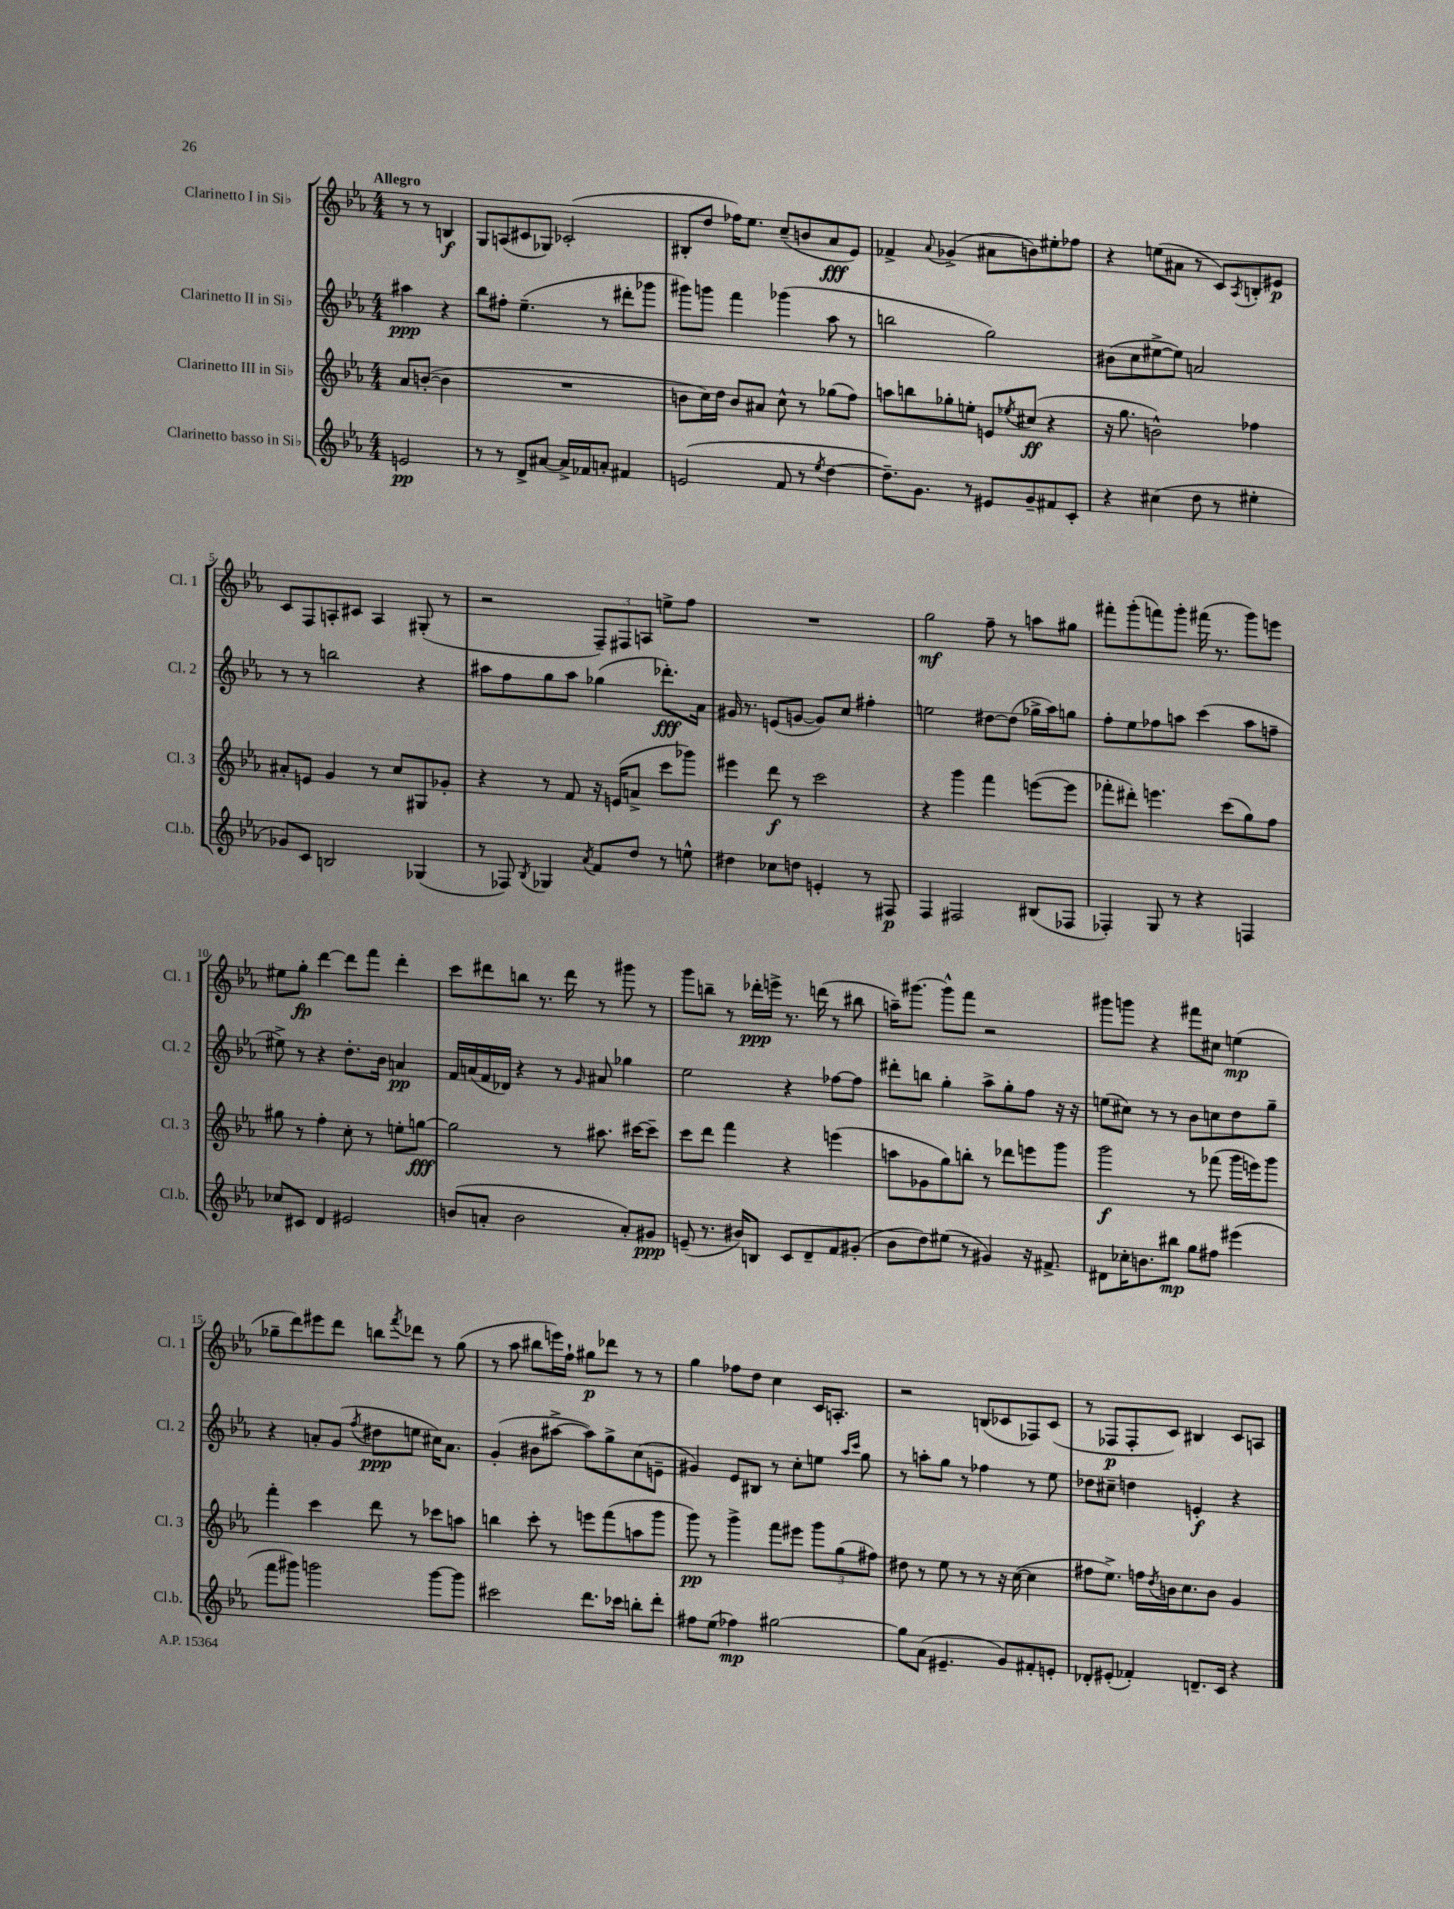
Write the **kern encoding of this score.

**kern	**dynam	**kern	**dynam	**kern	**dynam	**kern	**dynam
*part4	*part4	*part3	*part3	*part2	*part2	*part1	*part1
*staff4	*staff4	*staff3	*staff3	*staff2	*staff2	*staff1	*staff1
*I"Clarinetto basso in Si♭	*	*I"Clarinetto III in Si♭	*	*I"Clarinetto II in Si♭	*	*I"Clarinetto I in Si♭	*
*I'Cl.b.	*	*I'Cl. 3	*	*I'Cl. 2	*	*I'Cl. 1	*
*clefG2	*	*clefG2	*	*clefG2	*	*clefG2	*
*k[b-e-a-]	*	*k[b-e-a-]	*	*k[b-e-a-]	*	*k[b-e-a-]	*
*M4/4	*	*M4/4	*	*M4/4	*	*M4/4	*
=	=	=	=	=	=	=	=
!	!	!	!	!	!	!LO:TX:a:B:t=Allegro	!
2en/	pp	8a-/L	.	4aa#X\	ppp	8r	.
.	.	([8bn'/J	.	.	.	8r	.
.	.	4b\]	.	4r	.	4Bn/	f
=1	=1	=1	=1	=1	=1	=1	=1
8r	.	1r	.	8bb-\L	.	8G/L	.
8r	.	.	.	8ff#X'\J	.	(8An/	.
8d^/L	.	.	.	(4.ee-~\	.	8c#X/	.
[8a#X/J	.	.	.	.	.	8G-X/J)	.
16a#^/LL]	.	.	.	.	.	(2c-X'/	.
16f-X/J	.	.	.	.	.	.	.
8an'/J	.	.	.	8r	.	.	.
4f#X/	.	.	.	8ddd#X'\L	.	.	.
.	.	.	.	8ggg-X\J	.	.	.
=2	=2	=2	=2	=2	=2	=2	=2
(2en/	.	8bn\L	.	8ggg#X\L)	.	8B#X'/L	.
.	.	16cc\L)	.	8gggn\J	.	8dd/J	.
.	.	16dd\JJ	.	.	.	.	.
.	.	8b/L	.	4fff\	.	16ff-X\KL)	.
.	.	.	.	.	.	8.ee-\J	.
.	.	8a#X/J	.	.	.	.	.
8f/	.	8cc^^\	.	(4ggg-X\	.	(8cc~/L	.
8r	.	8r	.	.	.	8bn/	.
8qee-/	.	.	.	.	.	.	.
[4dd\	.	(8gg-X\L	.	8aa-\	.	8a-/	fff
.	.	8ff\J)	.	8r	.	8e-/J)	.
=3	=3	=3	=3	=3	=3	=3	=3
8.dd~\L])	.	8aan\L	.	2bbn\	.	4f-X^/	.
.	.	8bbn\	.	.	.	.	.
8.g\J	.	.	.	.	.	.	.
.	.	.	.	.	.	8qqa-/	.
.	.	8gg-X'\	.	.	.	(4g-X^/	.
8r	.	8een'\J	.	.	.	.	.
8e#X/L	.	8en/L	.	2gg\)	.	8a#X\L	.
.	.	8qee-X/	.	.	.	.	.
8g~/	.	(8cc#X/J	ff	.	.	8bn\)	.
8f#X/	.	4r	.	.	.	8ee#X'\	.
8c'/J	.	.	.	.	.	8ff-X\J	.
=4	=4	=4	=4	=4	=4	=4	=4
4r	.	16r	.	(8b#X\L	.	4r	.
.	.	8.gg\	.	.	.	.	.
.	.	.	.	8cc\	.	.	.
(4cc#X\	.	2bn^^\)	.	[8ee#X^\	.	(8een\L	.
.	.	.	.	8ee#\J])	.	8a#X\J	.
8dd\	.	.	.	2an/	.	8r	.
8r	.	.	.	.	.	8c/L)	.
.	.	.	.	.	.	8qA-/	.
4ee#X'\	.	4ff-X\	.	.	.	8Bn'/	.
.	.	.	.	.	.	8e#X/J	p
!!LO:LB:g=z
=5	=5	=5	=5	=5	=5	=5	=5
8g-X/L)	.	8a#X'/L	.	8r	.	8c/L	.
8c/J	.	8en/J	.	8r	.	8F/	.
2Bn/	.	4g/	.	2bbn\	.	8An'/	.
.	.	.	.	.	.	8c#X/J	.
.	.	8r	.	.	.	4A/	.
.	.	8cc/L	.	.	.	.	.
(4G-X/	.	8G#X/	.	4r	.	(8G#X'/	.
.	.	8g-X'/J	.	.	.	8r	.
=6	=6	=6	=6	=6	=6	=6	=6
8r	.	4r	.	8aa#X\L	.	2r	.
8F-X/)	.	.	.	8ff\	.	.	.
8qB-/	.	.	.	.	.	.	.
4G-X/	.	8r	.	8gg\	.	.	.
.	.	8f/	.	8aa#\J	.	.	.
8qa-/	.	.	.	.	.	.	.
8f/L	.	16r	.	(4gg-X\	.	12F~/L)	.
.	.	(16en/KL	.	.	.	.	.
.	.	.	.	.	.	12F#X/	.
8dd/J	.	8an^/J	.	.	.	.	.
.	.	.	.	.	.	12An/J	.
8r	.	8ccc\L	.	8.ddd-X'\L)	fff	8een^\L	.
8een^^\	.	8ggg-X\J)	.	.	.	8ff\J	.
.	.	.	.	16a-\Jk	.	.	.
=7	=7	=7	=7	=7	=7	=7	=7
4dd#X\	.	4eee#X\	.	16g#X/	.	1r	.
.	.	.	.	8.r	.	.	.
8cc-X\L	.	8ddd\	f	(8en/L	.	.	.
8ddn\J	.	8r	.	[8gn/J	.	.	.
4en'/	.	2ccc\	.	8g/L])	.	.	.
.	.	.	.	8cc/J	.	.	.
8r	.	.	.	4ff#X'\	.	.	.
8F#X/	p	.	.	.	.	.	.
=8	=8	=8	=8	=8	=8	=8	=8
4F/	.	4r	.	2een\	.	2gg\	mf
2F#X/	.	4ggg\	.	.	.	.	.
.	.	4fff\	.	[8dd#X\L	.	8ff~\	.
.	.	.	.	(8dd#\J]	.	8r	.
(8B#X/L	.	([8eeen\L	.	16gg-X^\LL	.	8aan\L	.
.	.	.	.	16aa-\J)	.	.	.
8F-X/J	.	8eee\J]	.	8ggn\J	.	8gg#X\J	.
=9	=9	=9	=9	=9	=9	=9	=9
4F-X'/)	.	8fff-X'\L	.	8ff'\L	.	8fff#X'\L	.
.	.	8ddd#X'\J)	.	8ee-\	.	(8ggg'\	.
8G/	.	4.eeen\	.	8ff-X\	.	8fffn\)	.
8r	.	.	.	8aan\J	.	8ggg'\J	.
4r	.	.	.	(4ccc\	.	(16fff#X\	.
.	.	.	.	.	.	8.r	.
.	.	(8ccc\L	.	.	.	.	.
4Fn/	.	8gg\)	.	8aa\L	.	8ggg\L)	.
.	.	8ff\J	.	8ffn~\J	.	8eeen\J	.
!!LO:LB:g=z
=10	=10	=10	=10	=10	=10	=10	=10
8cc-X/L	.	8gg#X\	.	8ee#X^\)	.	8ee#X\L	.
8c#X/J	.	8r	.	8r	.	8gg'\J	fp
4d/	.	4ff'\	.	4r	.	[4ddd\	.
2e#X/	.	8cc'\	.	8.dd'\L	.	8ddd\L]	.
.	.	8r	.	.	.	8fff\J	.
.	.	.	.	16b-\Jk	.	.	.
.	.	8een'\L	.	4an/	pp	4ddd'\	.
.	.	[8ggn\J	fff	.	.	.	.
=11	=11	=11	=11	=11	=11	=11	=11
(8bn/L	.	2gg\]	.	16f/LL	.	8ccc\L	.
.	.	.	.	(16an/	.	.	.
8an'/J	.	.	.	16f/	.	8ddd#X\	.
.	.	.	.	16d-X/JJ)	.	.	.
2b\	.	.	.	4r	.	8bbn\J	.
.	.	.	.	.	.	8.r	.
.	.	8r	.	8r	.	.	.
.	.	.	.	.	.	16ddd#\	.
.	.	.	.	16qqg/	.	.	.
.	.	8.aa#X\	.	8a#X/	.	8r	.
8a'/L)	.	.	.	4gg-X\	.	8ggg#X\	.
.	.	[16ccc#X\KL	.	.	.	.	.
8g#X/J	ppp	8ccc#~\J]	.	.	.	8r	.
=12	=12	=12	=12	=12	=12	=12	=12
(8en~/	.	8ccc\L	.	2ee-\	.	8ggg\L	.
8.r	.	8ddd\J	.	.	.	8bbn~\J	.
.	.	4fff\	.	.	.	8r	.
16b#X/KL)	.	.	.	.	.	.	.
8Bn/J	.	.	.	.	.	16ddd-X'\LL	ppp
.	.	.	.	.	.	16eeen^\JJ	.
8c/L	.	4r	.	4r	.	8.r	.
8d~/	.	.	.	.	.	.	.
.	.	.	.	.	.	(16dddn\	.
8f/	.	(4eeen\	.	[8ff-X\L	.	8r	.
(8g#X'/J	.	.	.	8ff-\J]	.	8bb#X\	.
=13	=13	=13	=13	=13	=13	=13	=13
8b-\L	.	8aan\L	.	8ddd#X'\L	.	16aan~\KL)	.
.	.	.	.	.	.	[8.ggg#X\J	.
8dd\)	.	8g-X\	.	8bbn\J	.	.	.
(8ee#X\J	.	8gg\)	.	4gg'\	.	8ggg#^^\L]	.
8r	.	8bbn'\J	.	.	.	8fff\J	.
4g#X/)	.	8r	.	8aa-^\L	.	2r	.
.	.	8ddd-X\L	.	8gg'\	.	.	.
16r	.	8eeen\	.	8ff\J	.	.	.
8.f#X^/	.	.	.	.	.	.	.
.	.	8ggg\J	.	16r	.	.	.
.	.	.	.	16r	.	.	.
=14	=14	=14	=14	=14	=14	=14	=14
8d#X\L	.	2ggg\	f	(8een\L	.	8ggg#X\L	.
16cc-X'\K	.	.	.	8cc#X\J)	.	8gggn\J	.
8.bn\	.	.	.	.	.	.	.
.	.	.	.	8r	.	4r	.
8bb#X\J	mp	.	.	8r	.	.	.
8gg\L	.	8r	.	8b-\L	.	8fff#X\L	.
8ff#X\J	.	(8fff-X\	.	8ccn\	.	8cc#X\J	.
(4eee#X\	.	16ggg\LL	.	8dd\	.	(4een\	mp
.	.	16eeen\J)	.	.	.	.	.
.	.	8ggg\J	.	8gg~\J	.	.	.
!!LO:LB:g=z
=15	=15	=15	=15	=15	=15	=15	=15
8fff\L	.	4fff'\	.	4r	.	8gg-X~\L	.
8ggg#X\J)	.	.	.	.	.	8ddd\)	.
2gggn\	.	4ccc\	.	8an'/L	.	8eee#X\	.
.	.	.	.	(8g/J	.	8ddd\J	.
.	.	.	.	8qff/	.	.	.
.	.	8ddd\	.	8dd#X\L	ppp	8bbn\L	.
.	.	.	.	.	.	8qfff/	.
.	.	8r	.	8een\J	.	8ddd-X\J	.
[8ggg\L	.	8ccc-X\L	.	16cc#X\KL)	.	8r	.
.	.	.	.	8.a\J	.	.	.
8ggg\J]	.	8aan\J	.	.	.	(8gg-\	.
=16	=16	=16	=16	=16	=16	=16	=16
2ccc#X\	.	4bbn\	.	(4g'/	.	8r	.
.	.	.	.	.	.	8aa-\	.
.	.	8ccc'\	.	8b#X\L	.	8bb#X\L	.
.	.	8r	.	[8aa#X^\J	.	16eeen\L)	.
.	.	.	.	.	.	16ff`\JJ	.
8.ddd\L	.	8eeen\L	.	8aa#\L])	.	8gg#X\L	p
.	.	(8fff\	.	8gg^\	.	8ddd-X\J	.
16ccc-X\Jk	.	.	.	.	.	.	.
8bbn'\L	.	8aan\	.	(8cc\	.	8r	.
8ddd'\J	.	8ggg\J	.	8en~\J	.	8r	.
=17	=17	=17	=17	=17	=17	=17	=17
8ff#X\L	.	8ggg\)	pp	4g#X/)	.	4gg\	.
(8ee-\J	.	8r	.	.	.	.	.
4ff-X\)	mp	4ggg^\	.	8e-/L	.	8ff-X\L	.
.	.	.	.	8B#X/J	.	8dd\J	.
[2gg#X\	.	8fff\L	.	8r	.	4cc\	.
.	.	8eee#X\J	.	8cc'\L	.	.	.
.	.	12ggg\L	.	8een\J	.	16c/KL	.
.	.	.	.	.	.	8.An'/J	.
.	.	(12gg\	.	.	.	.	.
.	.	.	.	16qqaa-/LL	.	.	.
.	.	.	.	16qqccc/JJ	.	.	.
.	.	.	.	8gg\	.	.	.
.	.	12ff#X\J)	.	.	.	.	.
=18	=18	=18	=18	=18	=18	=18	=18
8gg#\L]	.	8dd#X\	.	8r	.	2r	.
(8a-\J	.	8r	.	8aan'\L	.	.	.
4.e#X~/	.	8ee-\	.	8gg\J	.	.	.
.	.	8r	.	8r	.	.	.
.	.	8r	.	4ff-X\	.	(8Bn/L	.
8g/L)	.	16r	.	.	.	8c-X/	.
.	.	([16cc\	.	.	.	.	.
8f#X'/	.	4cc\]	.	8r	.	8F-X/)	.
8en'/J	.	.	.	8ee-\	.	(8c-/J	.
=19	=19	=19	=19	=19	=19	=19	=19
8d-X'/L	.	8ff#X\L	.	8dd-X\L	.	8r	.
(8e#X'/J	.	8.ee-^\J)	.	8cc#X~\J	.	8F-X/L	p
4f-X'/)	.	.	.	4ddn\	.	8F-'/	.
.	.	16ffn\LL	.	.	.	.	.
.	.	8qdd/	.	.	.	.	.
.	.	16bn\J	.	.	.	8c/J)	.
.	.	8.cc\	.	.	.	.	.
8.dn~/L	.	.	.	4en'/	f	4B#X/	.
.	.	8b\J	.	.	.	.	.
16c/Jk	.	.	.	.	.	.	.
4r	.	4g/	.	4r	.	8c/L	.
.	.	.	.	.	.	8An/J	.
==	==	==	==	==	==	==	==
*-	*-	*-	*-	*-	*-	*-	*-
